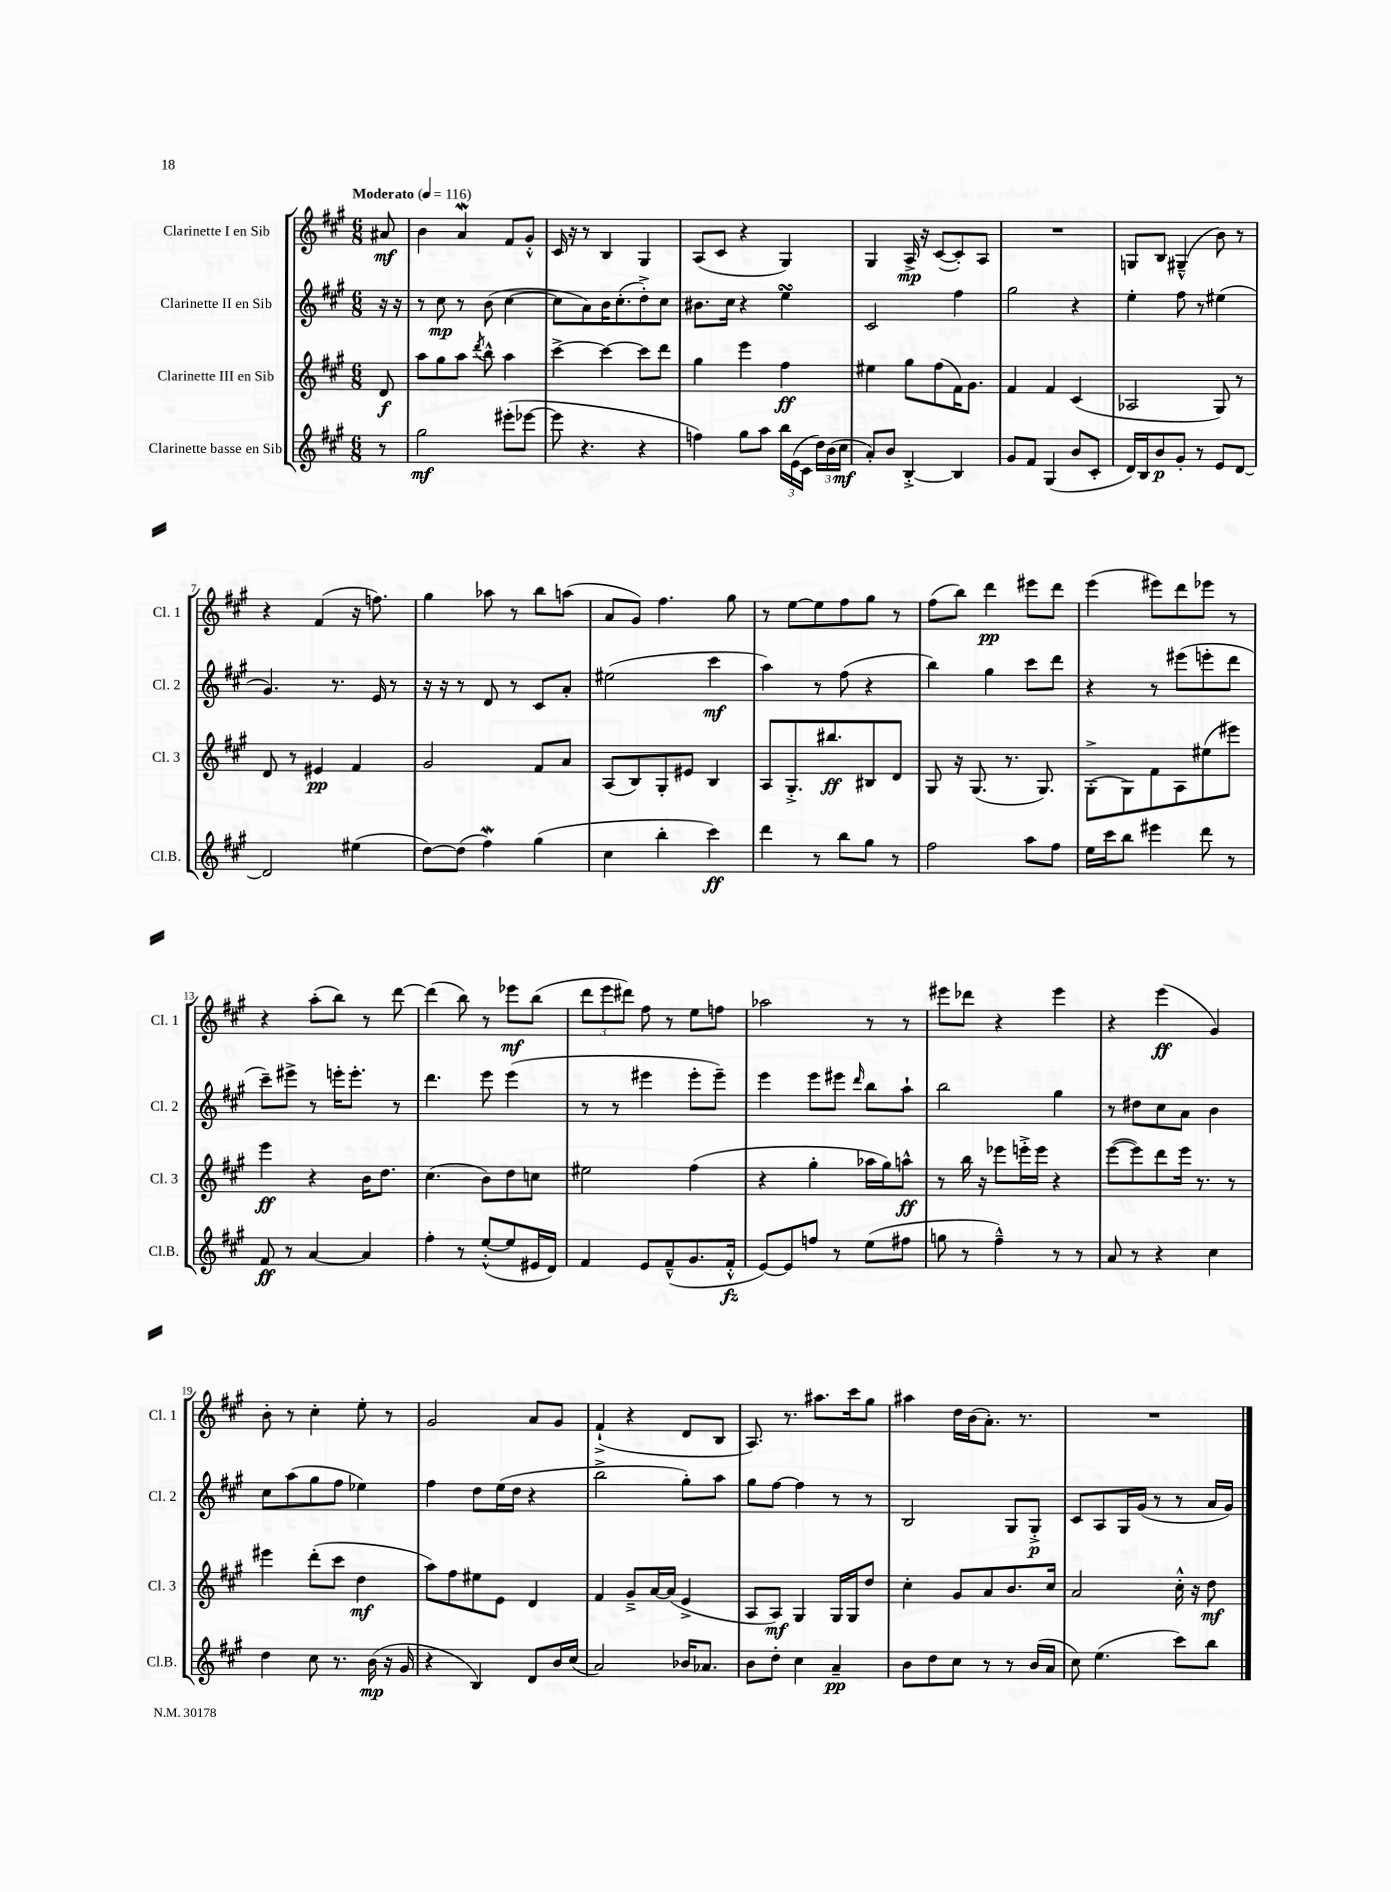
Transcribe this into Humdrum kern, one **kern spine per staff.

**kern	**dynam	**kern	**dynam	**kern	**dynam	**kern	**dynam
*part4	*part4	*part3	*part3	*part2	*part2	*part1	*part1
*staff4	*staff4	*staff3	*staff3	*staff2	*staff2	*staff1	*staff1
*I"Clarinette basse en Sib	*	*I"Clarinette III en Sib	*	*I"Clarinette II en Sib	*	*I"Clarinette I en Sib	*
*I'Cl.B.	*	*I'Cl. 3	*	*I'Cl. 2	*	*I'Cl. 1	*
*clefG2	*	*clefG2	*	*clefG2	*	*clefG2	*
*k[f#c#g#]	*	*k[f#c#g#]	*	*k[f#c#g#]	*	*k[f#c#g#]	*
*M6/8	*	*M6/8	*	*M6/8	*	*M6/8	*
*MM116	*	*MM116	*	*MM116	*	*MM116	*
=	=	=	=	=	=	=	=
!	!	!	!	!	!	!LO:TX:a:B:t=Moderato	!
8r	.	8d/	f	16r	.	8a#X/	mf
.	.	.	.	16r	.	.	.
=1	=1	=1	=1	=1	=1	=1	=1
2gg#\	mf	8aa\L	.	8r	.	4b\	.
.	.	8gg#\	.	8cc#\	mp	.	.
.	.	8aa\J	.	8r	.	4aw/	.
.	.	8qddd/	.	.	.	.	.
.	.	8bb^^\	.	(8b\	.	.	.
(8eee#X'\L	.	4aa\	.	[4cc#\	.	8f#/L	.
[8eee-X\J	.	.	.	.	.	8g#'^^/J	.
=2	=2	=2	=2	=2	=2	=2	=2
8eee-\]	.	[4ccc#^\	.	8cc#\L]	.	16c#/	.
.	.	.	.	.	.	16r	.
4.r	.	.	.	8a\)	.	8r	.
.	.	4ccc#\_	.	16b\K	.	4B/	.
.	.	.	.	(8.cc#'\	.	.	.
4r	.	8ccc#\L]	.	8dd'^\)	.	4G#/	.
.	.	8ddd\J	.	8cc#\J	.	.	.
=3	=3	=3	=3	=3	=3	=3	=3
4ffn\)	.	4gg#\	.	8.b#X\L	.	(8A/L	.
.	.	.	.	.	.	8c#/J	.
.	.	.	.	16cc#\Jk	.	.	.
8gg#\L	.	4eee\	.	4r	.	4r	.
8aa\J	.	.	.	.	.	.	.
24bb\LL	.	4ff#\	ff	4eesSSS\	.	4G#/)	.
(24e\	.	.	.	.	.	.	.
24c#\JJ	.	.	.	.	.	.	.
24dd\LL)	.	.	.	.	.	.	.
(24b\	.	.	.	.	.	.	.
24cc#\JJ	mf	.	.	.	.	.	.
=4	=4	=4	=4	=4	=4	=4	=4
8a'/L)	.	4ee#X\	.	2c#/	.	4G#/	.
8b/J	.	.	.	.	.	.	.
[4B'^/	.	8gg#\L	.	.	.	16A^/	mp
.	.	.	.	.	.	16r	.
.	.	(8ff#\	.	.	.	([8c#/L	.
4B/]	.	16f#\K)	.	4ff#\	.	8c#'/])	.
.	.	8.g#\J	.	.	.	.	.
.	.	.	.	.	.	8A/J	.
=5	=5	=5	=5	=5	=5	=5	=5
8g#/L	.	4f#/	.	2gg#\	.	2.r	.
8f#/J	.	.	.	.	.	.	.
(4G#/	.	4f#/	.	.	.	.	.
8b/L	.	(4c#/	.	4r	.	.	.
8c#'/J	.	.	.	.	.	.	.
=6	=6	=6	=6	=6	=6	=6	=6
16d/LL)	.	2A-X/	.	4ee'\	.	8Gn/L	.
16B/J	.	.	.	.	.	.	.
8b/	p	.	.	.	.	8B/J	.
8g#'/J	.	.	.	8ff#\	.	(4G#X~^^/	.
8r	.	.	.	8r	.	.	.
8e/L	.	8G#/)	.	(4ee#X\	.	8b\)	.
[8d/J	.	8r	.	.	.	8r	.
!!LO:LB:g=z
=7	=7	=7	=7	=7	=7	=7	=7
2d/]	.	8d/	.	4.g#/)	.	4r	.
.	.	8r	.	.	.	.	.
.	.	4e#X/	pp	.	.	(4f#/	.
.	.	.	.	8.r	.	.	.
(4ee#X\	.	4f#/	.	.	.	16r	.
.	.	.	.	16e/	.	8.ffn\)	.
.	.	.	.	8r	.	.	.
=8	=8	=8	=8	=8	=8	=8	=8
[8dd\L)	.	2g#/	.	16r	.	4gg#\	.
.	.	.	.	16r	.	.	.
(8dd\J]	.	.	.	8r	.	.	.
4ff#W\)	.	.	.	8d/	.	8aa-X\	.
.	.	.	.	8r	.	8r	.
(4gg#\	.	8f#/L	.	8c#/L	.	8bb\L	.
.	.	8a/J	.	8a'/J	.	(8aan\J	.
=9	=9	=9	=9	=9	=9	=9	=9
4cc#\	.	(8A/L	.	(2ee#X\	.	8a/L	.
.	.	8B/)	.	.	.	8g#/J)	.
4bb'\	.	8G#'/	.	.	.	4.ff#\	.
.	.	8e#X/J	.	.	.	.	.
4ccc#\)	ff	4B/	.	4ccc#\	mf	.	.
.	.	.	.	.	.	8gg#\	.
=10	=10	=10	=10	=10	=10	=10	=10
4ddd\	.	8A/L	.	4aa\)	.	8r	.
.	.	8.G#'^/	.	.	.	[8ee\L	.
8r	.	.	.	8r	.	8ee\]	.
.	.	8.bb#X/	ff	.	.	.	.
8bb\L	.	.	.	(8ff#\	.	8ff#\	.
8gg#\J	.	8B#X/	.	4r	.	8gg#\J	.
8r	.	8d/J	.	.	.	8r	.
=11	=11	=11	=11	=11	=11	=11	=11
2ff#\	.	8G#/	.	4bb\)	.	(8ff#\L	.
.	.	16r	.	.	.	8bb\J)	.
.	.	(8.G#/	.	.	.	.	.
.	.	.	.	4gg#\	.	4ddd\	pp
.	.	8.r	.	.	.	.	.
8aa\L	.	.	.	8ccc#\L	.	8eee#X\L	.
.	.	8.G#/)	.	.	.	.	.
8ff#\J	.	.	.	8ddd\J	.	8ddd\J	.
=12	=12	=12	=12	=12	=12	=12	=12
16ee\LL	.	(8G#'^\L	.	4r	.	(4eee\	.
16ccc#\J	.	.	.	.	.	.	.
8bb\J	.	8G#\)	.	.	.	.	.
4eee#X\	.	8f#\	.	8r	.	8eee#X\L)	.
.	.	8A\	.	(8eee#X\L	.	8ddd\	.
8ddd\	.	(8ee#X\	.	8eeen'\	.	8eee-X\J	.
8r	.	8eee#X\J)	.	8ddd\J	.	8r	.
!!LO:LB:g=z
=13	=13	=13	=13	=13	=13	=13	=13
8f#/	ff	4eee\	ff	8ccc#~\L)	.	4r	.
8r	.	.	.	8eee#X^\J	.	.	.
[4a/	.	4r	.	8r	.	(8aa'\L	.
.	.	.	.	16eeen'\KL	.	8bb\J)	.
.	.	.	.	8.eee'\J	.	.	.
4a/]	.	16b\KL	.	.	.	8r	.
.	.	8.dd\J	.	.	.	.	.
.	.	.	.	8r	.	[8ddd\	.
=14	=14	=14	=14	=14	=14	=14	=14
4ff#'\	.	(4.cc#\	.	4.ddd\	.	(4ddd\]	.
8r	.	.	.	.	.	8bb\)	.
([8ee'^^/L	.	8b\L)	.	8eee\	.	8r	.
8ee/]	.	8dd\	.	(4eee\	.	8eee-X\L	mf
16e#X/L	.	8ccn\J	.	.	.	(8bb\J	.
16d/JJ)	.	.	.	.	.	.	.
=15	=15	=15	=15	=15	=15	=15	=15
4f#/	.	2ee#X\	.	8r	.	12ddd\L	.
.	.	.	.	.	.	12eee\	.
.	.	.	.	8r	.	.	.
.	.	.	.	.	.	12ddd#X\J)	.
8e/L	.	.	.	4eee#X\	.	8ff#\	.
(8f#~^^/	.	.	.	.	.	8r	.
8.g#/	.	(4ff#\	.	8eee#'\L	.	8ee\L	.
.	.	.	.	8eee#~\J)	.	8ffn\J	.
16f#'^^/Jk	fz	.	.	.	.	.	.
=16	=16	=16	=16	=16	=16	=16	=16
[8e/L)	.	4r	.	4eee\	.	2aa-X\	.
8e/]	.	.	.	.	.	.	.
8ffn/J	.	4gg#'\	.	8eee\L	.	.	.
8r	.	.	.	8eee#X\J	.	.	.
.	.	.	.	16qqddd/	.	.	.
(8ee\L	.	16aa-X\LL	.	8bb\L	.	8r	.
.	.	16gg#\J)	.	.	.	.	.
8ff#X\J	.	8aan^^\J	ff	8aa`\J	.	8r	.
=17	=17	=17	=17	=17	=17	=17	=17
8ggn\	.	8r	.	2bb\	.	8eee#X\L	.
8r	.	16bb\	.	.	.	8ddd-X\J	.
.	.	16r	.	.	.	.	.
4ff#~^^\)	.	8eee-X\L	.	.	.	4r	.
.	.	16eeen'^\L	.	.	.	.	.
.	.	16eee\JJ	.	.	.	.	.
8r	.	4r	.	4gg#\	.	4eee#\	.
8r	.	.	.	.	.	.	.
=18	=18	=18	=18	=18	=18	=18	=18
8a/	.	([8eee\L	.	8r	.	4r	.
8r	.	8eee\])	.	8dd#X\L	.	.	.
4r	.	8ddd\	.	8cc#\	.	(4eee\	ff
.	.	16eee\Jk	.	8a\J	.	.	.
.	.	8.r	.	.	.	.	.
4cc#\	.	.	.	4b\	.	4g#/)	.
.	.	8r	.	.	.	.	.
!!LO:LB:g=z
=19	=19	=19	=19	=19	=19	=19	=19
4dd\	.	4eee#X\	.	8cc#\L	.	8b'\	.
.	.	.	.	(8aa\	.	8r	.
8cc#\	.	(8ddd'\L	.	8gg#\	.	4cc#'\	.
8.r	.	8ccc#\J	.	8ff#\J	.	.	.
.	.	4dd\	mf	4ee-X\)	.	8ee'\	.
(16b\	mp	.	.	.	.	.	.
16r	.	.	.	.	.	8r	.
16g#/	.	.	.	.	.	.	.
=20	=20	=20	=20	=20	=20	=20	=20
4r	.	8aa\L)	.	4ff#\	.	2g#/	.
.	.	8ff#\	.	.	.	.	.
4B/)	.	8ee#X\	.	8dd\L	.	.	.
.	.	8e\J	.	(16ee\L	.	.	.
.	.	.	.	16dd\JJ	.	.	.
8d/L	.	4d/	.	4r	.	8a/L	.
16b/L	.	.	.	.	.	8g#/J	.
(16cc#/JJ	.	.	.	.	.	.	.
=21	=21	=21	=21	=21	=21	=21	=21
2a/)	.	4f#/	.	2bb^\	.	(4f#`^/	.
.	.	8g#~^/L	.	.	.	4r	.
.	.	[16a/L	.	.	.	.	.
.	.	(16a/JJ]	.	.	.	.	.
16b-X/KL	.	4e^/	.	8gg#'\L)	.	8d/L	.
8.a-X/J	.	.	.	.	.	.	.
.	.	.	.	8aa\J	.	8B/J	.
=22	=22	=22	=22	=22	=22	=22	=22
8b\L	.	8A/L	.	8gg#\L	.	8.A/)	.
8dd'\J	.	8A/J)	mf	[8ff#\J	.	.	.
.	.	.	.	.	.	8.r	.
4cc#\	.	4G#/	.	4ff#\]	.	.	.
.	.	.	.	.	.	8.aa#X\L	.
4a~/	pp	16G#/LL	.	8r	.	.	.
.	.	16G#/J	.	.	.	16ccc#\k	.
.	.	8dd/J	.	8r	.	8gg#\J	.
=23	=23	=23	=23	=23	=23	=23	=23
8b\L	.	4cc#'\	.	2B/	.	4aa#X\	.
8dd\	.	.	.	.	.	.	.
8cc#\J	.	8g#/L	.	.	.	16dd\LL	.
.	.	.	.	.	.	(16b\J	.
8r	.	8a/	.	.	.	8.a'\J)	.
8r	.	8.b/	.	8G#/L	.	.	.
.	.	.	.	.	.	8.r	.
(16b/LL	.	.	.	8G#'^/J	p	.	.
16a/JJ	.	16cc#/Jk	.	.	.	.	.
=24	=24	=24	=24	=24	=24	=24	=24
8cc#\)	.	2a/	.	8c#/L	.	2.r	.
(4.ee\	.	.	.	8A/	.	.	.
.	.	.	.	16G#/L	.	.	.
.	.	.	.	(16g#/JJ	.	.	.
.	.	.	.	8r	.	.	.
8ccc#\L)	.	16cc#'^^\	.	8r	.	.	.
.	.	16r	.	.	.	.	.
8bb\J	.	8dd\	mf	16a/LL	.	.	.
.	.	.	.	16g#/JJ)	.	.	.
==	==	==	==	==	==	==	==
*-	*-	*-	*-	*-	*-	*-	*-
